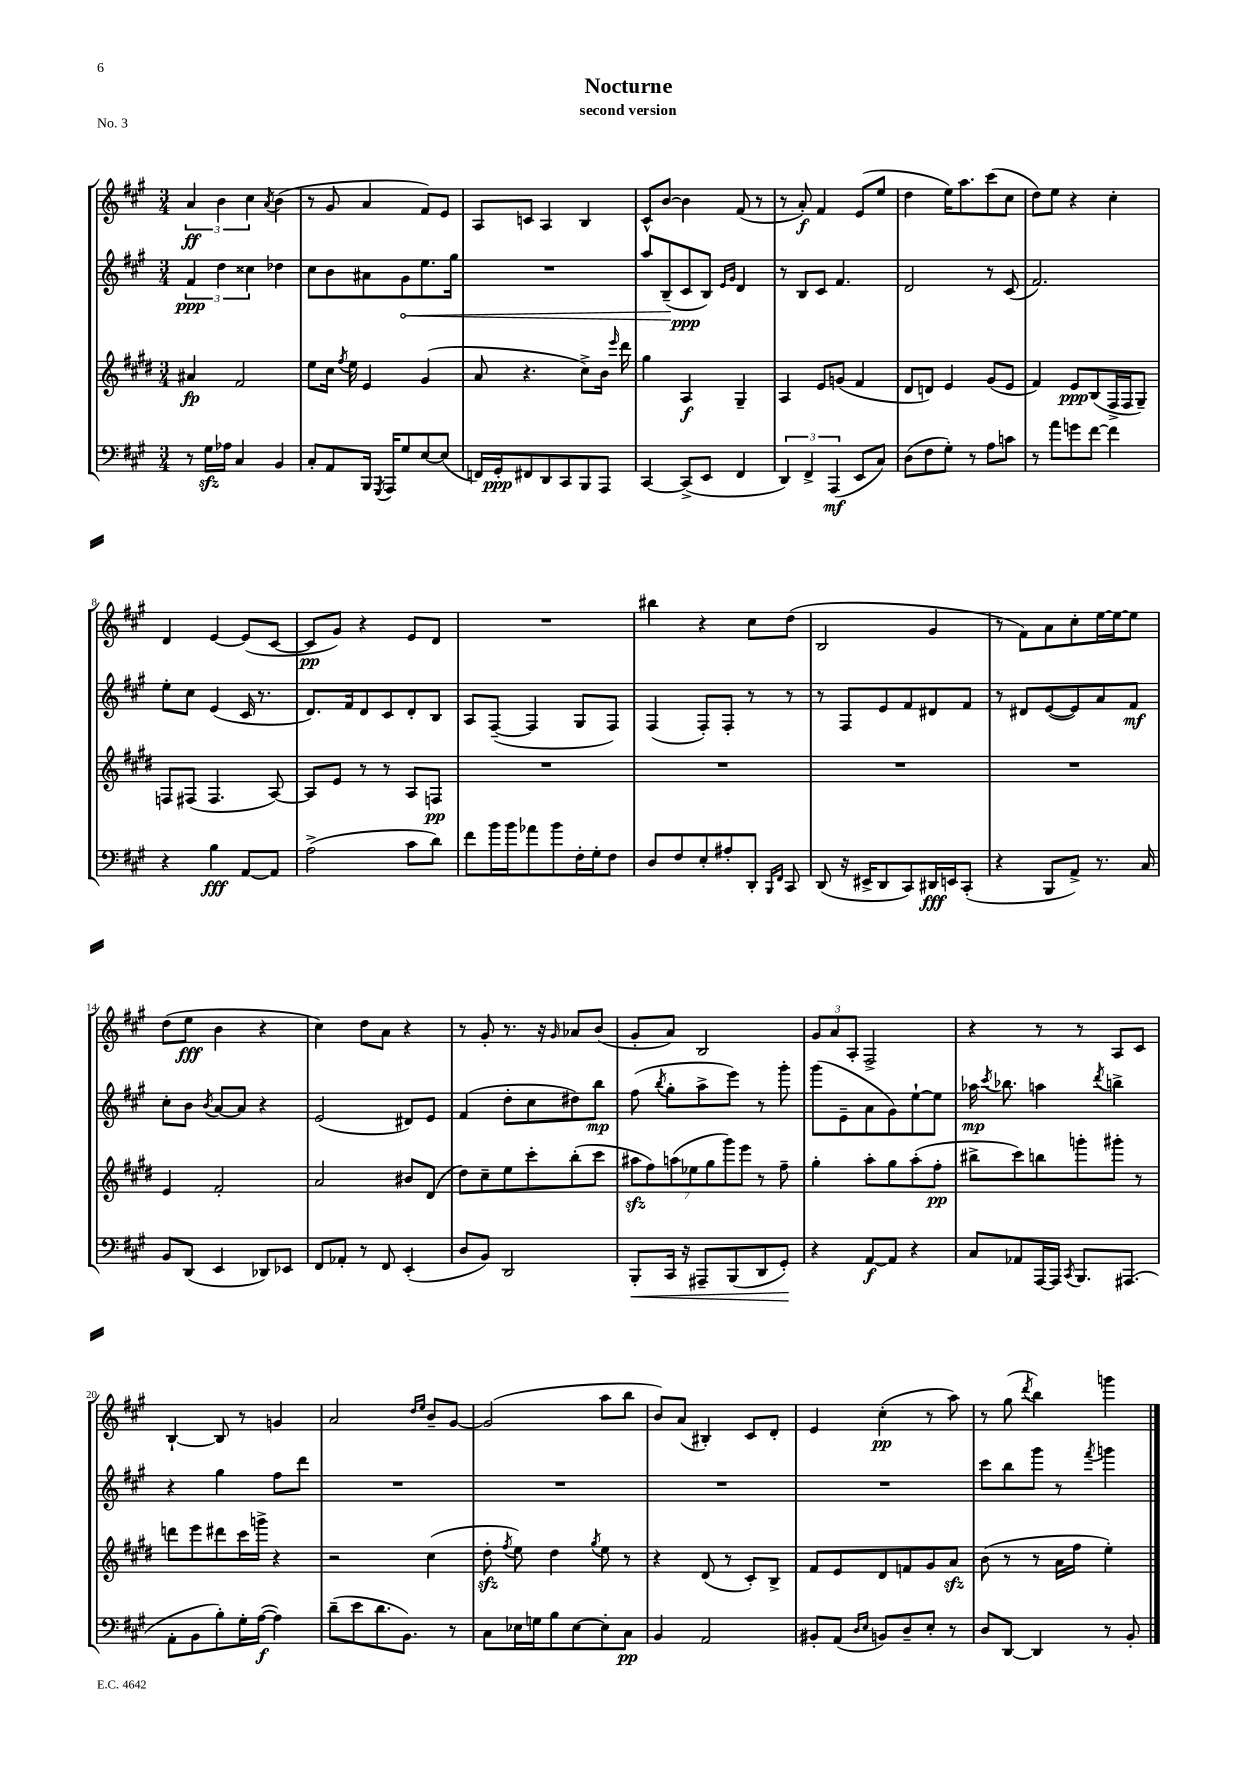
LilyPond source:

\header { title = "Nocturne" subtitle = "second version" piece = "No. 3" }
<<
\new StaffGroup <<
\new Staff = "s0" {
    \clef treble \key a \major \numericTimeSignature \time 3/4
    \autoBeamOff \tuplet 3/2 { a'4\ff b'4 cis''4 } \acciaccatura { a'8 } b'4( |
    r8 gis'8 a'4 fis'8[) e'8] |
    a8[ c'8] a4 b4 |
    cis'8[-^ b'8]~ b'4 fis'8( r8 |
    r8 a'8-.\f) fis'4 e'8[( e''8] |
    d''4 e''16[) a''8. cis'''8( cis''8] |
    d''8[) e''8] r4 cis''4-. |
    d'4 e'4~ e'8[( cis'8]~ |
    cis'8[\pp gis'8]) r4 e'8[ d'8] |
    R2. |
    bis''4 r4 cis''8[ d''8]( |
    b2 gis'4 |
    r8 fis'8[) a'8 cis''8-. e''16~ e''16~ e''8] |
    d''8[( e''8]\fff b'4 r4 |
    cis''4) d''8[ a'8] r4 |
    r8 gis'8-. r8. r16 \grace { gis'16 } aes'8[ b'8]( |
    gis'8[-. a'8]) b2 |
    \tuplet 3/2 { gis'8[ a'8 a8]-. } fis2-> |
    r4 r8 r8 a8[ cis'8] |
    b4~-! b8 r8 g'4 |
    a'2 \grace { d''16[ e''16] } b'8[-- gis'8]~ |
    gis'2( a''8[ b''8] |
    b'8[) a'8]( bis4-.) cis'8[ d'8]-. |
    e'4 cis''4-.\pp( r8 a''8) |
    r8 gis''8( \acciaccatura { d'''8 } b''4) g'''4 \bar "|." |
}
\new Staff = "s1" {
    \clef treble \key a \major \numericTimeSignature \time 3/4
    \autoBeamOff \tuplet 3/2 { fis'4\ppp d''4 cisis''4 } des''4 |
    cis''8[ b'8 ais'8 \once \override Hairpin.circled-tip = ##t gis'8\< e''8. gis''16] |
    R2. |
    a''8[ b8--\!( cis'8\ppp b8]) \grace { e'16[ gis'16] } d'4 |
    r8 b8[ cis'8] fis'4. |
    d'2 r8 cis'8( |
    fis'2.) |
    e''8[-. cis''8] e'4( cis'16 r8. |
    d'8.[) fis'16 d'8 cis'8 d'8-. b8] |
    a8[ fis8]~--( fis4 gis8[ fis8]) |
    fis4( fis8[-.) fis8]-. r8 r8 |
    r8 fis8[ e'8 fis'8 dis'8 fis'8] |
    r8 dis'8[ e'8~( e'8) a'8 fis'8]\mf |
    cis''8[-. b'8] \acciaccatura { b'8 } a'8[~ a'8] r4 |
    e'2( dis'8[) e'8] |
    fis'4( d''8[-. cis''8 dis''8) b''8]\mp |
    fis''8( \acciaccatura { b''8 } gis''8[-. a''8-> e'''8]) r8 gis'''8-. |
    gis'''8[( e'8-- a'8 gis'8) e''8~-! e''8] |
    aes''16\mp \acciaccatura { cis'''8 } bes''8. a''4 \acciaccatura { d'''8 } b''4-> |
    r4 gis''4 fis''8[ d'''8] |
    R2. |
    R2. |
    R2. |
    R2. |
    cis'''8[ b''8 gis'''8] r8 \acciaccatura { fis'''8 } g'''4 \bar "|." |
}
\new Staff = "s2" {
    \clef treble \key e \major \numericTimeSignature \time 3/4
    \autoBeamOff ais'4\fp fis'2 |
    e''8[ cis''16] \acciaccatura { fis''8 } e''16 e'4 gis'4( |
    a'8 r4. cis''8[->) b'16] \grace { e'''16 } dis'''16 |
    gis''4 a4\f gis4-- |
    a4 e'8[ g'8]( fis'4 |
    dis'8[ d'8]) e'4 gis'8[( e'8] |
    fis'4) e'8[\ppp b8( fis16-> fis16 gis8]--) |
    f8[ fis8]( fis4. a8~) |
    a8[ e'8] r8 r8 a8[ f8]\pp |
    R2. |
    R2. |
    R2. |
    R2. |
    e'4 fis'2-. |
    a'2 bis'8[ dis'8]( |
    dis''8[) cis''8-- e''8 cis'''8-. b''8-.( cis'''8] |
    \tuplet 7/4 { ais''8[\sfz fis''8) a''8( ees''8 gis''8 gis'''8) e'''8] } r8 fis''8-- |
    gis''4-. a''8[-. gis''8 a''8-.( fis''8]-.\pp |
    bis''8[-> cis'''8) b''8 g'''8-. gis'''8]-. r8 |
    d'''8[ e'''8 dis'''8 cis'''16 g'''16]-> r4 |
    r2 cis''4( |
    dis''8-.\sfz \acciaccatura { fis''8 } e''8) dis''4 \acciaccatura { gis''8 } e''8 r8 |
    r4 dis'8( r8 cis'8[-.) b8]-> |
    fis'8[ e'8 dis'8 f'8 gis'8 a'8]\sfz |
    b'8( r8 r8 a'16[ fis''16] e''4-.) \bar "|." |
}
\new Staff = "s3" {
    \clef bass \key a \major \numericTimeSignature \time 3/4
    \autoBeamOff r8 gis16[\sfz aes16] cis4 b,4 |
    cis8[-. a,8 b,,16] \acciaccatura { gis,,8 } a,,16[ gis8 e8~ e8]( |
    f,16[) gis,16-.\ppp fis,8 d,8 cis,8 b,,8 a,,8] |
    cis,4~ cis,8[->( e,8] fis,4 |
    \tuplet 3/2 { d,4) fis,4-> a,,4\mf( } e,8[ cis8]) |
    d8[( fis8 gis8]-.) r8 a8[ c'8] |
    r8 a'8[ g'8 fis'8]~ fis'4 |
    r4 b4\fff a,8[~ a,8] |
    a2->( cis'8[ d'8]) |
    fis'8[ b'16 b'16 aes'8 b'8 fis16-. gis16-. fis8] |
    d8[ fis8 e8-. ais8-. d,8]-. \grace { b,,16[ fis,16] } cis,8 |
    d,8( r16 eis,16[-> d,8 cis,8) dis,16\fff e,16 cis,8]-.( |
    r4 b,,8[ a,8]->) r8. cis16 |
    b,8[ d,8]( e,4 des,8[) ees,8] |
    fis,8[ aes,8]-. r8 fis,8 e,4-.( |
    d8[ b,8]) d,2 |
    b,,8[-.\< cis,16] r16 ais,,8[-- b,,8( d,8 gis,8]-.\!) |
    r4 a,8[~\f a,8] r4 |
    cis8[ aes,8 a,,16~ a,,16] \acciaccatura { cis,8 } b,,8.[ ais,,8.]( |
    a,8[-. b,8 b8-.) gis16-. a16]~\f( a4) |
    d'8[--( e'8 d'8. b,8.]) r8 |
    cis8[ ees16 g16 b8 ees8~ ees8-. cis8]\pp |
    b,4 a,2 |
    bis,8[-. a,8]( \grace { d16[ e16] } b,8[) d8-- e8]-. r8 |
    d8[ d,8]~ d,4 r8 b,8-. \bar "|." |
}
>>
>>
